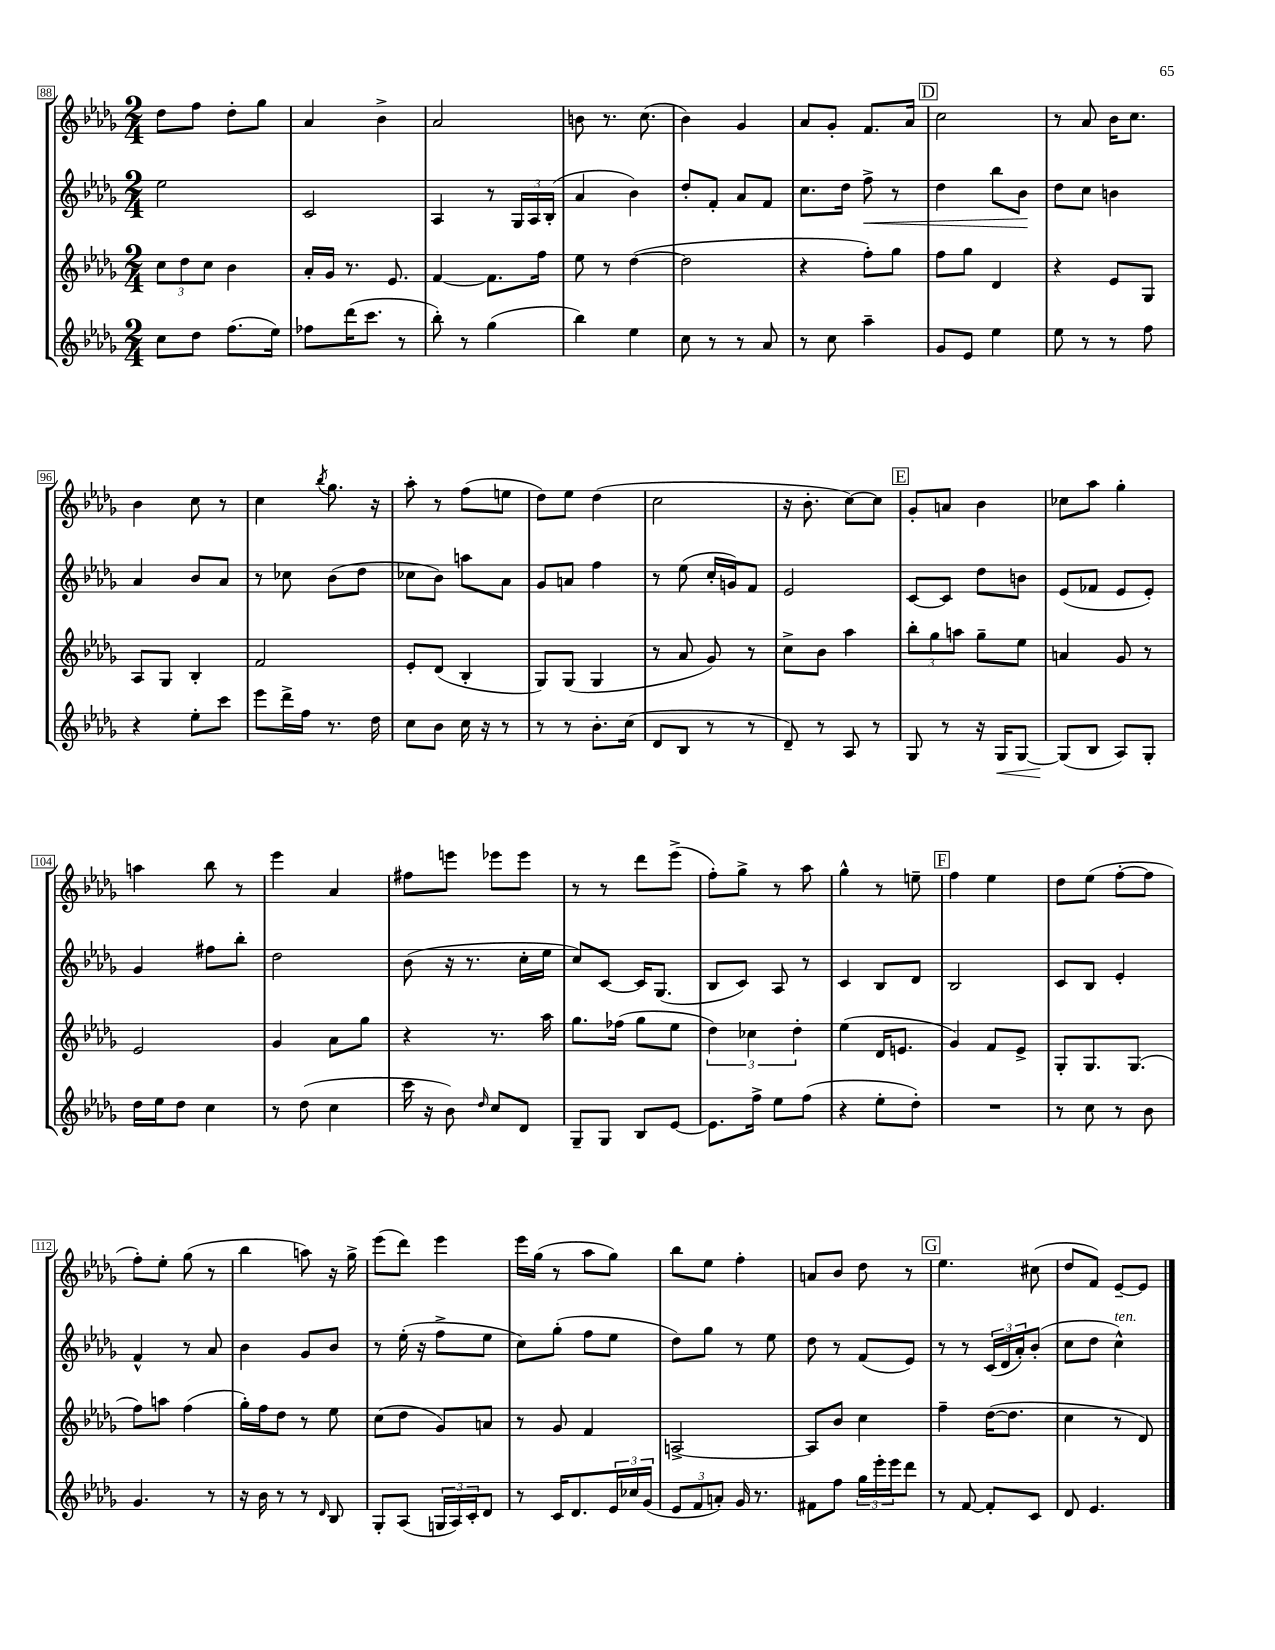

**kern	**dynam	**kern	**kern	**dynam	**kern
*part4	*part4	*part3	*part2	*part2	*part1
*staff4	*staff4	*staff3	*staff2	*staff2	*staff1
*clefG2	*	*clefG2	*clefG2	*	*clefG2
*k[b-e-a-d-g-]	*	*k[b-e-a-d-g-]	*k[b-e-a-d-g-]	*	*k[b-e-a-d-g-]
*M2/4	*	*M2/4	*M2/4	*	*M2/4
=88	=88	=88	=88	=88	=88
8cc\L	.	12cc\L	2ee-\	.	8dd-\L
.	.	12dd-\	.	.	.
8dd-\J	.	.	.	.	8ff\J
.	.	12cc\J	.	.	.
(8.ff\L	.	4b-\	.	.	8dd-'\L
.	.	.	.	.	8gg-\J
16ee-\Jk)	.	.	.	.	.
=89	=89	=89	=89	=89	=89
8ff-X\L	.	16a-'/LL	2c/	.	4a-/
.	.	16g-/JJ	.	.	.
(16ddd-\K	.	8.r	.	.	.
8.ccc\J	.	.	.	.	.
.	.	.	.	.	4b-^\
.	.	8.e-/	.	.	.
8r	.	.	.	.	.
=90	=90	=90	=90	=90	=90
8bb-'\)	.	[4f/	4A-/	.	2a-/
8r	.	.	.	.	.
(4gg-\	.	8.f\L]	8r	.	.
.	.	.	24G-/LL	.	.
.	.	.	24A-/	.	.
.	.	16ff\Jk	.	.	.
.	.	.	(24B-'/JJ	.	.
=91	=91	=91	=91	=91	=91
4bb-\)	.	8ee-\	4a-/	.	8bn\
.	.	8r	.	.	8.r
4ee-\	.	([4dd-\	4b-\)	.	.
.	.	.	.	.	(8.cc\
=92	=92	=92	=92	=92	=92
8cc\	.	2dd-\]	8dd-'/L	.	4b-\)
8r	.	.	8f'/J	.	.
8r	.	.	8a-/L	.	4g-/
8a-/	.	.	8f/J	.	.
=93	=93	=93	=93	=93	=93
8r	.	4r	8.cc\L	.	8a-/L
8cc\	.	.	.	.	8g-'/J
.	.	.	16dd-\Jk	.	.
!	!	!	!	!LO:HP:b	!
4aa-~\	.	8ff'\L)	8ff^\	<	8.f/L
.	.	8gg-\J	8r	.	.
.	.	.	.	.	16a-/Jk
!!LO:REH:place=s1:t=D
=94	=94	=94	=94	=94	=94
8g-/L	.	8ff\L	4dd-\	.	2cc\
8e-/J	.	8gg-\J	.	.	.
4ee-\	.	4d-/	8bb-\L	.	.
.	.	.	8b-\J	.	.
.	.	.	.	[	.
=95	=95	=95	=95	=95	=95
8ee-\	.	4r	8dd-\L	.	8r
8r	.	.	8cc\J	.	8a-/
8r	.	8e-/L	4bn\	.	16b-\KL
.	.	.	.	.	8.cc\J
8ff\	.	8G-/J	.	.	.
!!LO:LB:g=z
=96	=96	=96	=96	=96	=96
4r	.	8A-/L	4a-/	.	4b-\
.	.	8G-/J	.	.	.
8ee-'\L	.	4B-'/	8b-/L	.	8cc\
8ccc\J	.	.	8a-/J	.	8r
=97	=97	=97	=97	=97	=97
8eee-\L	.	2f/	8r	.	4cc\
16ddd-^\L	.	.	8cc-X\	.	.
16ff\JJ	.	.	.	.	.
.	.	.	.	.	8qbb-/
8.r	.	.	(8b-\L	.	8.gg-\
.	.	.	8dd-\J	.	.
16dd-\	.	.	.	.	16r
=98	=98	=98	=98	=98	=98
8cc\L	.	8e-'/L	8cc-X\L	.	8aa-'\
8b-\J	.	(8d-/J	8b-\J)	.	8r
16cc\	.	4B-'/	8aan\L	.	(8ff\L
16r	.	.	.	.	.
8r	.	.	8a-\J	.	8een\J
=99	=99	=99	=99	=99	=99
8r	.	8G-/L)	8g-/L	.	8dd-\L)
8r	.	(8G-/J	8an/J	.	8ee-\J
8.b-'\L	.	4G-/	4ff\	.	(4dd-\
(16cc\Jk	.	.	.	.	.
=100	=100	=100	=100	=100	=100
8d-/L	.	8r	8r	.	2cc\
8B-/J	.	8a-/	(8ee-\	.	.
8r	.	8g-/)	16cc'/LL	.	.
.	.	.	16gn/J)	.	.
8r	.	8r	8f/J	.	.
=101	=101	=101	=101	=101	=101
8d-~/)	.	8cc^\L	2e-/	.	16r
.	.	.	.	.	8.b-'\
8r	.	8b-\J	.	.	.
8A-/	.	4aa-\	.	.	[8cc\L)
8r	.	.	.	.	8cc\J]
!!LO:REH:place=s1:t=E
=102	=102	=102	=102	=102	=102
8G-/	.	12bb-'\L	[8c/L	.	8g-'/L
.	.	12gg-\	.	.	.
8r	.	.	8c/J]	.	8an/J
.	.	12aan\J	.	.	.
16r	.	8gg-~\L	8dd-\L	.	4b-\
!	!LO:HP:b	!	!	!	!
16G-/KL	<	.	.	.	.
[8G-/J	.	8ee-\J	8bn\J	.	.
=103	=103	=103	=103	=103	=103
(8G-/L]	.	4an/	(8e-/L	.	8cc-X\L
8B-/J	[	.	8f-X/J	.	8aa-\J
8A-/L)	.	8g-/	8e-/L	.	4gg-'\
8G-'/J	.	8r	8e-'/J)	.	.
!!LO:LB:g=z
=104	=104	=104	=104	=104	=104
16dd-\LL	.	2e-/	4g-/	.	4aan\
16ee-\J	.	.	.	.	.
8dd-\J	.	.	.	.	.
4cc\	.	.	8ff#X\L	.	8bb-\
.	.	.	8bb-'\J	.	8r
=105	=105	=105	=105	=105	=105
8r	.	4g-/	2dd-\	.	4eee-\
(8dd-\	.	.	.	.	.
4cc\	.	8a-\L	.	.	4a-/
.	.	8gg-\J	.	.	.
=106	=106	=106	=106	=106	=106
16ccc\	.	4r	(8b-\	.	8ff#X\L
16r	.	.	.	.	.
8b-\)	.	.	16r	.	8eeen\J
.	.	.	8.r	.	.
16qqdd-/	.	.	.	.	.
8cc/L	.	8.r	.	.	8eee-X\L
8d-/J	.	.	16cc'\LL	.	8eee-\J
.	.	16aa-\	16ee-\JJ	.	.
=107	=107	=107	=107	=107	=107
8G-~/L	.	8.gg-\L	8cc/L)	.	8r
8G-/J	.	.	[8c/J	.	8r
.	.	(16ff-X\Jk	.	.	.
8B-/L	.	8gg-\L	16c/KL]	.	8ddd-\L
.	.	.	(8.G-/J	.	.
[8e-/J	.	8ee-\J	.	.	(8eee-^\J
=108	=108	=108	=108	=108	=108
8.e-\L]	.	6dd-\)	8B-/L	.	8ff'\L)
.	.	.	8c/J)	.	8gg-^\J
.	.	6cc-X\	.	.	.
16ff^\Jk	.	.	.	.	.
8ee-\L	.	.	8A-/	.	8r
.	.	6dd-'\	.	.	.
(8ff\J	.	.	8r	.	8aa-\
=109	=109	=109	=109	=109	=109
4r	.	(4ee-\	4c/	.	4gg-^^\
8ee-'\L	.	16d-/KL	8B-/L	.	8r
.	.	8.en/J	.	.	.
8dd-'\J)	.	.	8d-/J	.	8een~\
!!LO:REH:place=s1:t=F
=110	=110	=110	=110	=110	=110
2r	.	4g-/)	2B-/	.	4ff\
.	.	8f/L	.	.	4ee-\
.	.	8e-^/J	.	.	.
=111	=111	=111	=111	=111	=111
8r	.	8G-'/L	8c/L	.	8dd-\L
8cc\	.	8.G-/	8B-/J	.	(8ee-\J
8r	.	.	4e-'/	.	[8ff'\L
.	.	(8.G-/J	.	.	.
8b-\	.	.	.	.	8ff\J]
!!LO:LB:g=z
=112	=112	=112	=112	=112	=112
4.g-/	.	8ff\L)	4f^^/	.	8ff'\L)
.	.	8aan\J	.	.	8ee-'\J
.	.	(4ff\	8r	.	(8gg-\
8r	.	.	8a-/	.	8r
=113	=113	=113	=113	=113	=113
16r	.	16gg-'\LL)	4b-\	.	4bb-\
16b-\	.	16ff\J	.	.	.
8r	.	8dd-\J	.	.	.
8r	.	8r	8g-/L	.	8aan\)
16qqd-/	.	.	.	.	.
8B-/	.	8ee-\	8b-/J	.	16r
.	.	.	.	.	16gg-^\
=114	=114	=114	=114	=114	=114
8G-'/L	.	(8cc\L	8r	.	(8eee-\L
(8A-/J	.	8dd-\J	(16ee-'\	.	8ddd-\J)
.	.	.	16r	.	.
24Gn/LL	.	8g-/L)	8ff^\L	.	4eee-\
24A-/)	.	.	.	.	.
24c'/J	.	.	.	.	.
8d-/J	.	8an/J	8ee-\J	.	.
=115	=115	=115	=115	=115	=115
8r	.	8r	8cc\L)	.	16eee-\LL
.	.	.	.	.	(16gg-\JJ
16c/KL	.	8g-/	(8gg-'\J	.	8r
8.d-/	.	.	.	.	.
.	.	4f/	8ff\L	.	8aa-\L
24e-/L	.	.	8ee-\J	.	8gg-\J)
24cc-X/	.	.	.	.	.
(24g-/JJ	.	.	.	.	.
=116	=116	=116	=116	=116	=116
12e-/L	.	[2An^/	8dd-\L)	.	8bb-\L
12f/	.	.	.	.	.
.	.	.	8gg-\J	.	8ee-\J
12an'/J)	.	.	.	.	.
16g-/	.	.	8r	.	4ff'\
8.r	.	.	.	.	.
.	.	.	8ee-\	.	.
=117	=117	=117	=117	=117	=117
8f#X\L	.	8A/L]	8dd-\	.	8an/L
8ff\J	.	8b-/J	8r	.	8b-/J
24gg-\LL	.	4cc\	(8f/L	.	8dd-\
24eee-'\	.	.	.	.	.
24eee-\J	.	.	.	.	.
8ddd-\J	.	.	8e-/J)	.	8r
!!LO:REH:place=s1:t=G
=118	=118	=118	=118	=118	=118
8r	.	4ff~\	8r	.	4.ee-\
[8f/	.	.	8r	.	.
8f'/L]	.	([16dd-\KL	(24c/LL	.	.
.	.	.	24d-/	.	.
.	.	8.dd-\J]	.	.	.
.	.	.	24a-'/J)	.	.
8c/J	.	.	(8b-'/J	.	(8cc#X\
=119	=119	=119	=119	=119	=119
8d-/	.	4cc\	8cc\L	.	8dd-/L
4.e-/	.	.	8dd-\J	.	8f/J)
!	!	!	!LO:TX:a:i:t=ten.	!	!
.	.	8r	4cc^^\)	.	[8e-~/L
.	.	8d-/)	.	.	8e-/J]
==	==	==	==	==	==
*-	*-	*-	*-	*-	*-
